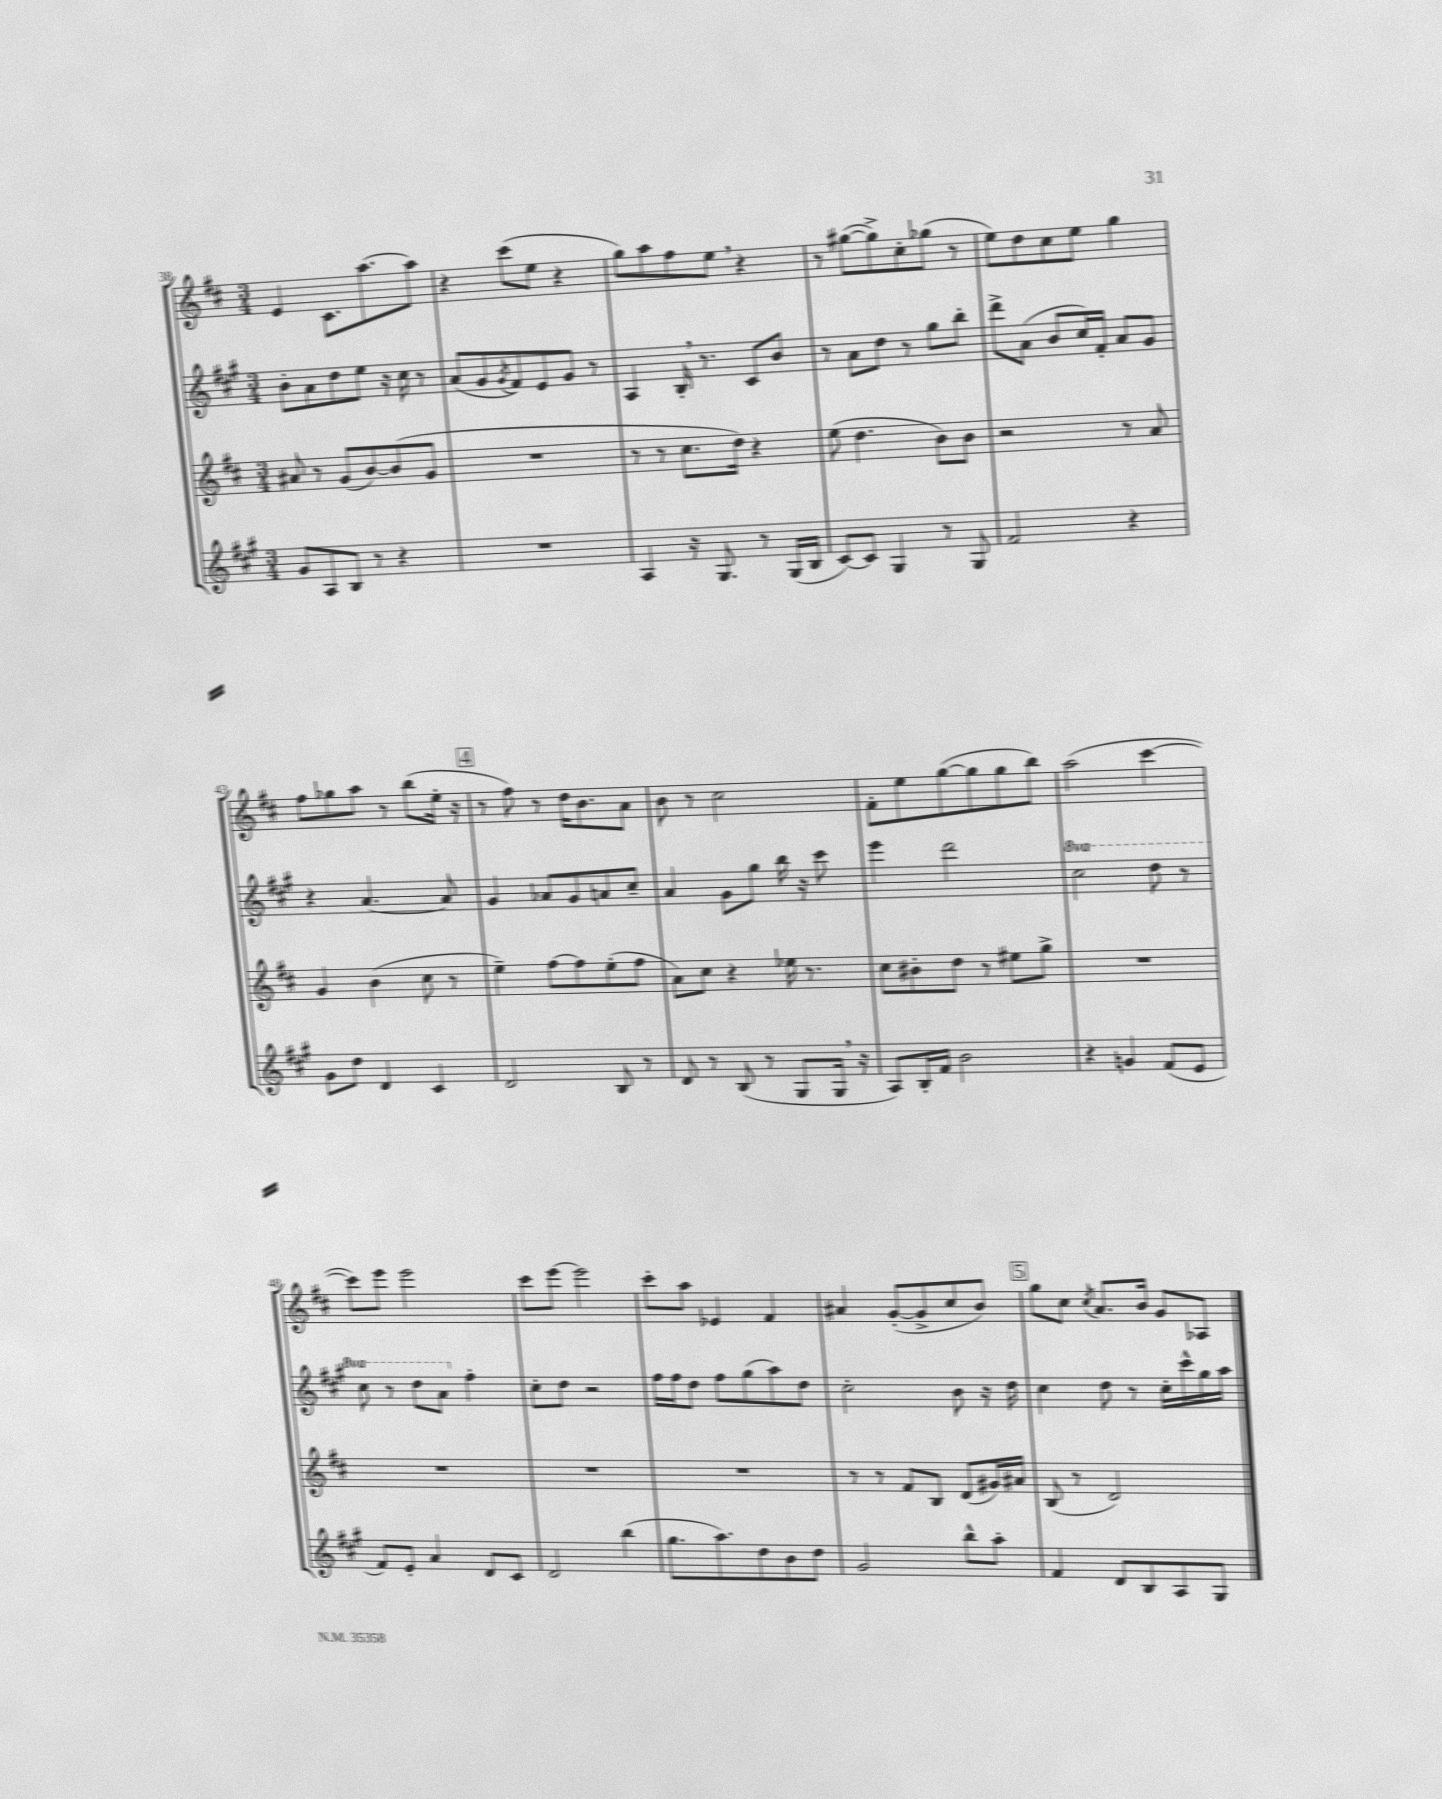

**kern	**kern	**kern	**kern
*staff4	*staff3	*staff2	*staff1
*clefG2	*clefG2	*clefG2	*clefG2
*k[f#c#g#]	*k[f#c#]	*k[f#c#g#]	*k[f#c#]
*M3/4	*M3/4	*M3/4	*M3/4
8g#	8a#	8b'	4e
8A	8r	8a	.
8B	(8g	8dd	8.c#
8r	[8b)	8ee	.
.	.	.	[8.aa
4r	(8b]	16r	.
.	.	16cc#	.
.	8g	8r	8aa]
=	=	=	=
2.r	2.r	(8a	4r
.	.	8g#	.
.	.	8qg#	.
.	.	8f#)	(8ccc#
.	.	8e	8ee
.	.	8g#	4r
.	.	8r	.
=	=	=	=
4A	8r	4A	8gg)
.	8r	.	8aa
16r	8.cc#	16B'	8ff#
8.G#	.	8.r	.
.	.	.	8ee
.	16dd)	.	.
8r	4r	8c#	4r
(16G#	.	8b	.
16B	.	.	.
=	=	=	=
[8c#)	(8ee	8r	8r
8c#]	4.dd	8a	([8gg#
4G#	.	8dd	8gg#^])
.	.	8r	8cc#'
8r	8b)	8gg#	(8gg-
8G#	8b	8bb'	8r
=	=	=	=
2f#	2r	8ddd^	8ee)
.	.	(8a	8dd
.	.	8b	8cc#
.	.	16cc#)	8ee
.	.	16f#'	.
4r	8r	8a	4gg
.	8a	8g#	.
=	=	=	=
8g#	4g	4r	8ff#
8dd	.	.	8gg-
4d	(4b	[4.a	8aa
.	.	.	8r
4c#	8cc#	.	(8bb
.	8r	8a]	16ee'
.	.	.	16r
=	=	=	=
2d	4ee~)	4g#	8r
.	.	.	8ff#)
.	[8ff#	8a-	8r
.	8ff#]	8g#	16dd
.	.	.	8.b
8B	(8ee'	8a	.
8r	8ff#	8cc#~	8a
=	=	=	=
8d	8a)	4a	8b
8r	8cc#	.	8r
(8B	4r	8g#	2cc#
8r	.	8gg#	.
8G#	16ee-	16bb	.
.	8.r	16r	.
16G#	.	8ccc#	.
16r	.	.	.
=	=	=	=
8A)	8cc#	4eee	8f#'
16B'	8b#'	.	8ee
16f#	.	.	.
2b	8dd	2ddd	([8gg
.	8r	.	8gg]
.	8ee#	.	8gg
.	8gg^	.	8bb)
=	=	=	=
4r	2.r	2ccc#	(2aa
4g	.	.	.
(8f#	.	8ddd	[4ccc#
8e	.	8r	.
=	=	=	=
8f#)	2.r	8ccc#	8ccc#])
8e'	.	8r	8eee
4a	.	8ddd	2eee
.	.	8aa	.
8d	.	4ff#'	.
8c#	.	.	.
=	=	=	=
2d	2.r	8cc#'	8ccc#
.	.	8dd	[8eee
.	.	2r	2eee]
(4bb	.	.	.
=	=	=	=
8.gg#	2.r	16ff#	8ccc#'
.	.	16ff#	.
.	.	8dd	8aa
8.aa)	.	.	.
.	.	8ff#	4e-
8dd	.	(8gg#	.
8b	.	8aa)	4f#
8dd	.	8dd	.
=	=	=	=
2g#	8r	2cc#'	4a#
.	8r	.	.
.	8f#	.	([8g'
.	8B	.	8g^]
8bb^^	(8d	8b	8cc#
8aa'	16g#)	16r	8b)
.	16a#	16dd	.
=	=	=	=
4f#	(8B	4cc#	8gg
.	8r	.	8cc#
.	.	.	8qcc#
8d	2d)	8dd	8.a
8B	.	8r	.
.	.	.	16b
8A	.	16cc#'	8g
.	.	16ccc#^^	.
8G#	.	16gg#	8A-
.	.	16aa	.
==	==	==	==
*-	*-	*-	*-
